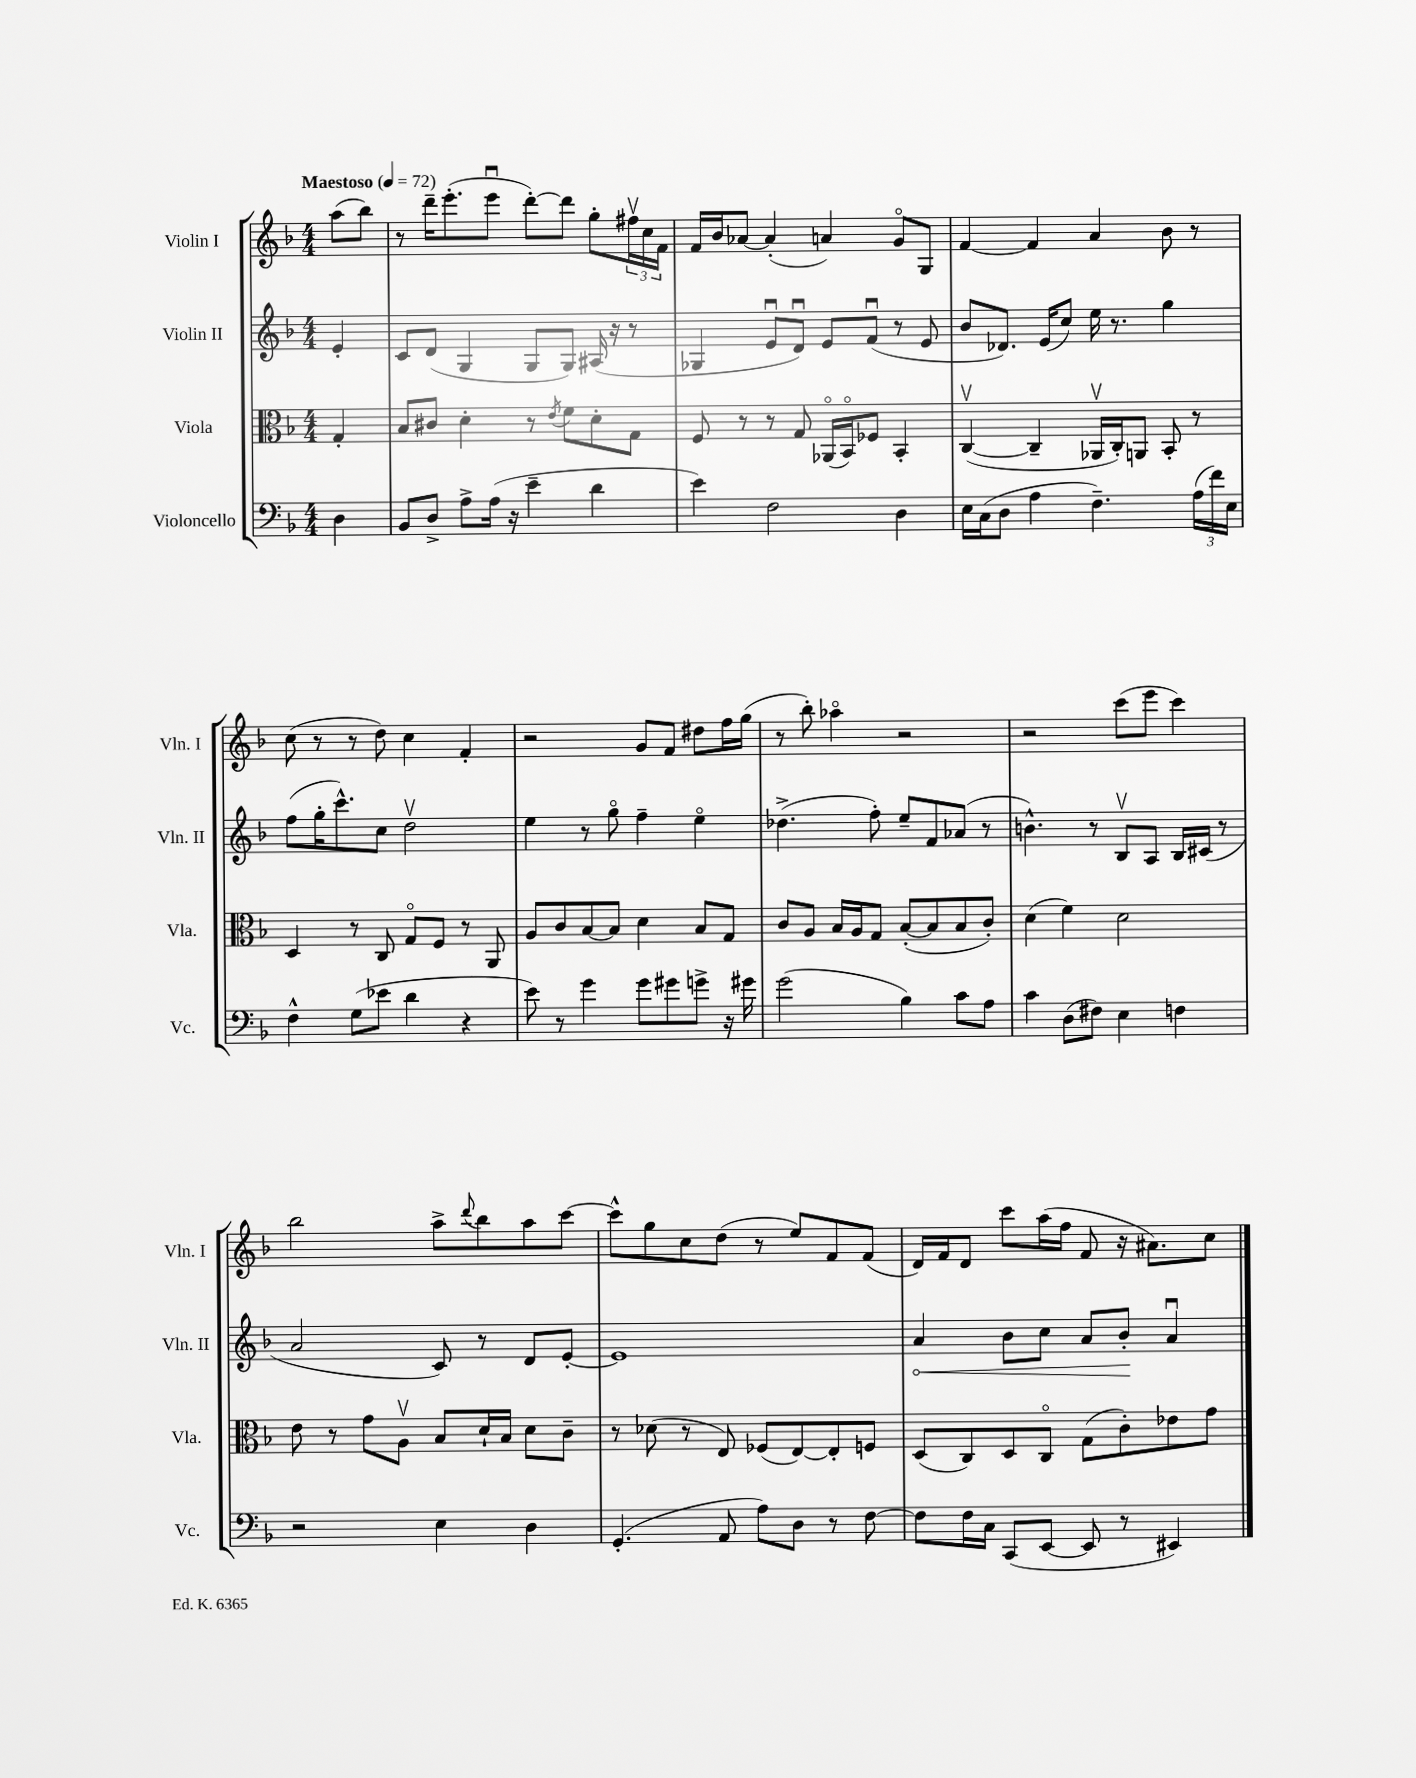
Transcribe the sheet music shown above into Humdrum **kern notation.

**kern	**kern	**kern	**kern
*staff4	*staff3	*staff2	*staff1
*clefF4	*clefC3	*clefG2	*clefG2
*k[b-]	*k[b-]	*k[b-]	*k[b-]
*M4/4	*M4/4	*M4/4	*M4/4
*MM72	*MM72	*MM72	*MM72
4D	4G'	4e'	(8aa
.	.	.	8bb-)
=	=	=	=
8BB-	8B-	8c	8r
8D^	8c#	(8d	16ddd~
.	.	.	(8.eee'
8A^	4d'	4G	.
(16A	.	.	8eeeu
16r	.	.	.
4e~	8r	8G	[8ddd')
.	8qe	.	.
.	8f	8G)	8ddd]
4d	8d'	(16A#	8gg'
.	.	16r	.
.	8G	8r	24ff#v
.	.	.	24cc
.	.	.	24f
=	=	=	=
4e)	8F	4G-	16f
.	.	.	16b-
.	8r	.	[8a-
2F	8r	8eu	(4a-']
.	8G	8du)	.
.	(16AA-o	8e	4a)
.	16BB-o)	.	.
.	8F-	(8fu	.
4D	4BB-'	8r	8go
.	.	8e	8G
=	=	=	=
16E	([4Cv	8b-	[4f
(16C	.	.	.
8D	.	8.d-)	.
4A	4C~]	.	4f]
.	.	(16e	.
.	.	8cc)	.
4.F~)	16AA-v	16ee	4a
.	16C')	8.r	.
.	8AA	.	.
.	8BB-'	4gg	8b-
(24A	8r	.	8r
24f)	.	.	.
24E	.	.	.
=	=	=	=
4F^^	4D	(8ff	(8cc
.	.	16gg'	8r
.	.	8.ccc^^)	.
(8G	8r	.	8r
8e-	8C	8cc	8dd)
4d	8Go	2ddv	4cc
.	8F	.	.
4r	8r	.	4f'
.	8AA	.	.
=	=	=	=
8e)	8A	4ee	2r
8r	8c	.	.
4g	[8B-	8r	.
.	8B-]	8ggo	.
8g	4d	4ff~	8g
8g#	.	.	8f
8g^	8B-	4eeo	8dd#
16r	8G	.	16ff
16g#	.	.	(16gg
=	=	=	=
(2g	8c	(4.dd-^	8r
.	8A	.	8bb-')
.	16B-	.	4aa-o
.	16A	.	.
.	8G	8ff')	.
4B-)	([8B-'	8ee~	2r
.	8B-]	8f	.
8c	8B-	(8a-	.
8A	8c')	8r	.
=	=	=	=
4c	(4d	4.b^^)	2r
(8D	4f)	.	.
8F#)	.	8r	.
4E	2d	8B-v	(8ccc
.	.	8A	8eee
4F	.	16B-	4ccc)
.	.	(16c#	.
.	.	8r	.
=	=	=	=
2r	8e	2a	2bb-
.	8r	.	.
.	8g	.	.
.	8Av	.	.
4E	8B-	8c)	8aa^
.	.	.	8qqddd
.	16d`	8r	8bb-
.	16B-	.	.
4D	8d	8d	8aa
.	8c~	[8e'	[8ccc
=	=	=	=
(4.GG'	8r	1e]	8ccc^^]
.	(8d-	.	8gg
.	8r	.	8cc
8AA	8E)	.	(8dd
8A)	(8F-	.	8r
8D	[8E)	.	8ee)
8r	8E']	.	8f
[8F	8F	.	(8f
=	=	=	=
8F]	(8D	4a	16d)
.	.	.	16f
16F	8C)	.	8d
16C	.	.	.
(8CC	8D	8b-	8ccc
[8EE	8Co	8cc	(16aa
.	.	.	16ff
8EE]	(8G	8a	8f
8r	8c')	8b-'	16r
.	.	.	8.a#)
4EE#)	8e-	4au	.
.	8g	.	8cc
==	==	==	==
*-	*-	*-	*-
